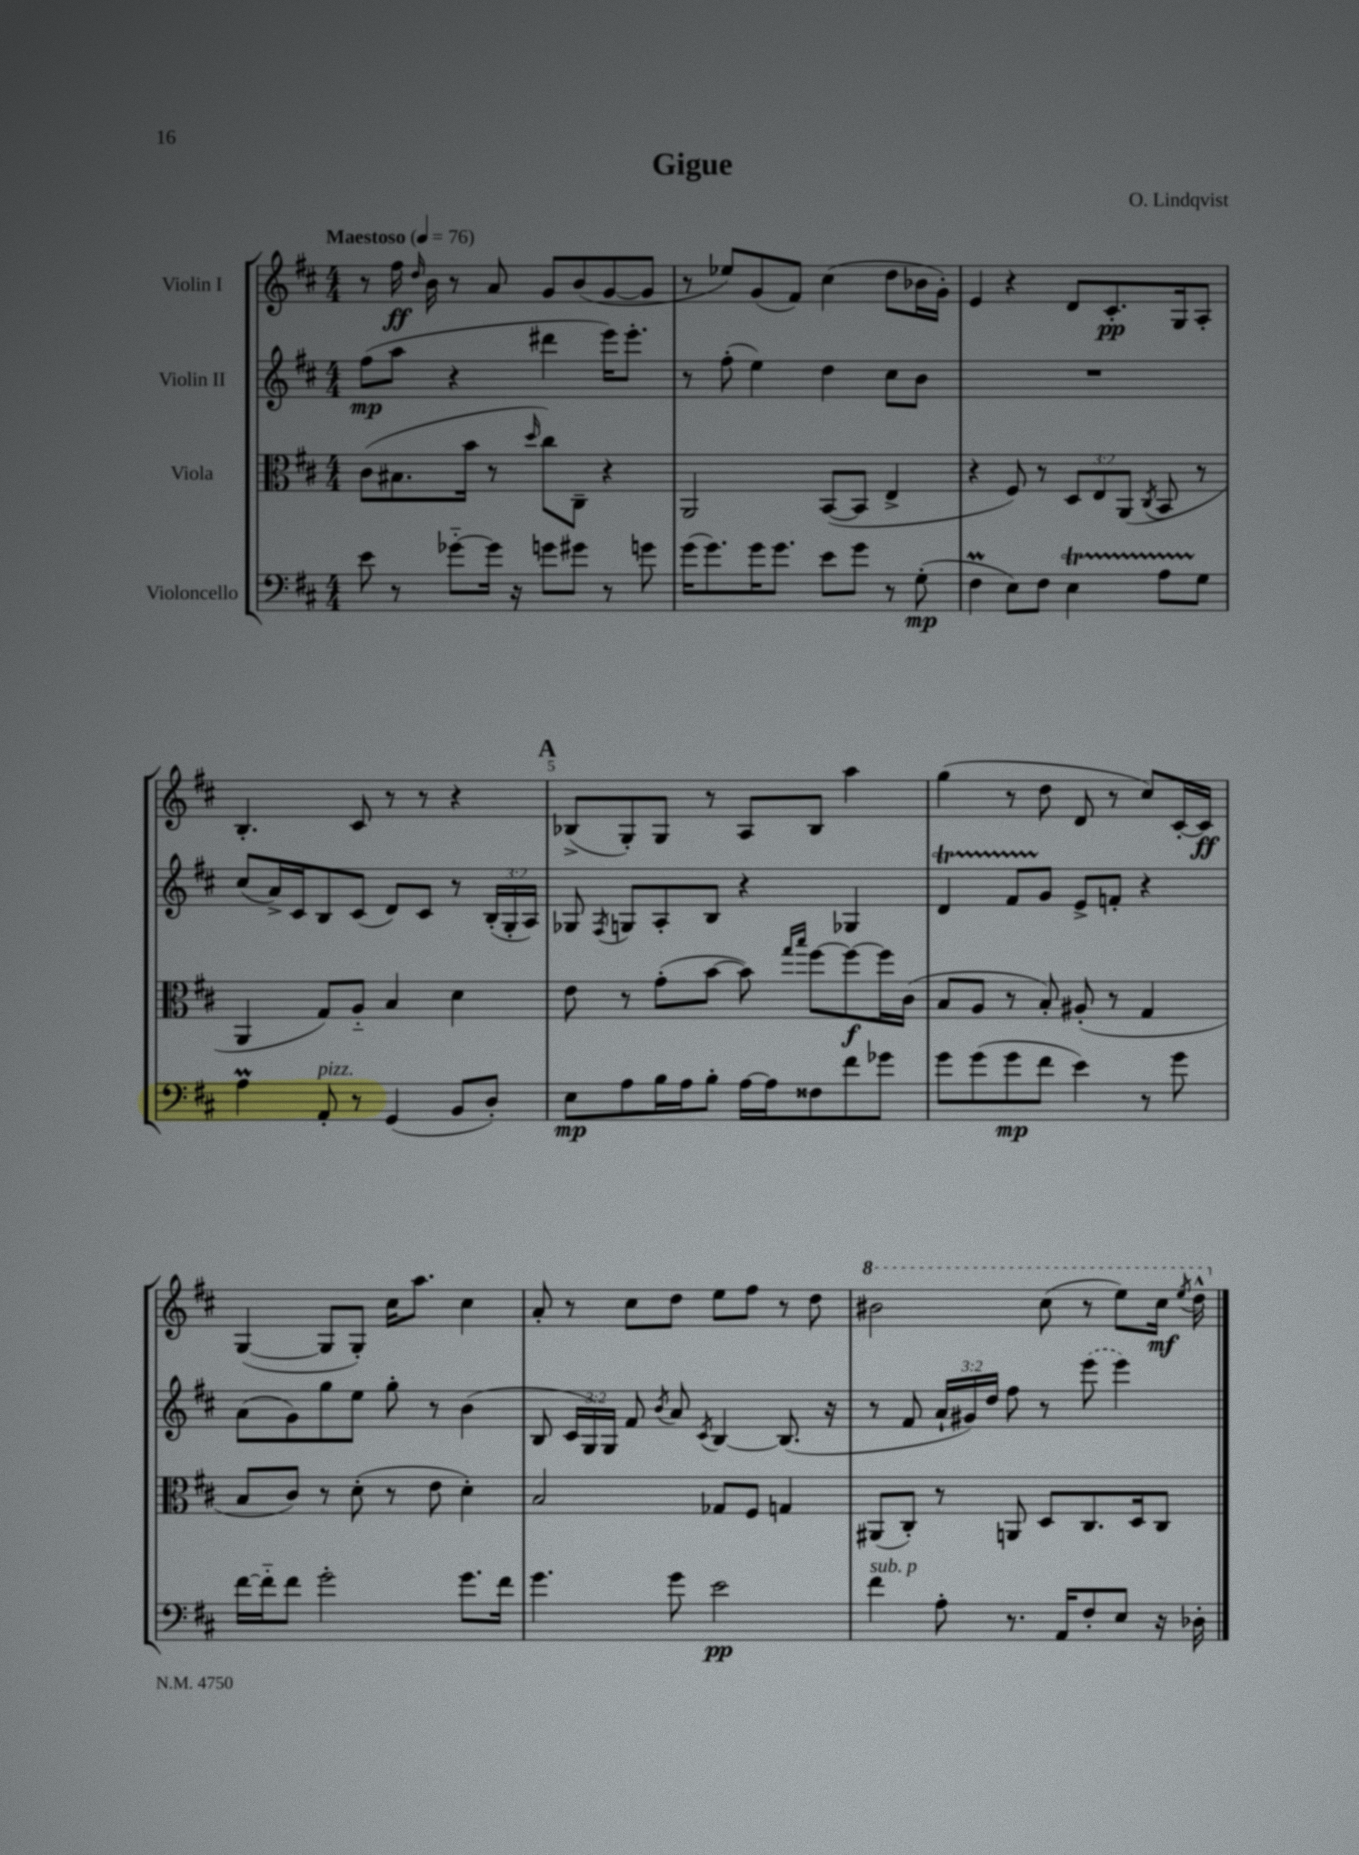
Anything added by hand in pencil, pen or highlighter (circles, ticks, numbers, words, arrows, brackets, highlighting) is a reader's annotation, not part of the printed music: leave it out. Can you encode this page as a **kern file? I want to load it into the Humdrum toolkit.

**kern	**dynam	**kern	**dynam	**kern	**dynam	**kern	**dynam
*part4	*part4	*part3	*part3	*part2	*part2	*part1	*part1
*staff4	*staff4	*staff3	*staff3	*staff2	*staff2	*staff1	*staff1
*I"Violoncello	*	*I"Viola	*	*I"Violin II	*	*I"Violin I	*
*clefF4	*	*clefC3	*	*clefG2	*	*clefG2	*
*k[f#c#]	*	*k[f#c#]	*	*k[f#c#]	*	*k[f#c#]	*
*M4/4	*	*M4/4	*	*M4/4	*	*M4/4	*
*MM76	*	*MM76	*	*MM76	*	*MM76	*
=1	=1	=1	=1	=1	=1	=1	=1
!	!	!	!	!	!	!LO:TX:a:B:t=Maestoso	!
8e\	.	(8c#\L	.	(8ff#\L	mp	8r	.
8r	.	8.B#X\	.	8aa\J	.	16ff#\	ff
.	.	.	.	.	.	16qqdd/	.
.	.	.	.	.	.	16b\	.
[8g-X\L	.	.	.	4r	.	8r	.
.	.	16b\Jk	.	.	.	.	.
16g-\Jk]	.	8r	.	.	.	8a/	.
16r	.	.	.	.	.	.	.
.	.	16qqdd/	.	.	.	.	.
8gn\L	.	8cc#\L)	.	4ddd#X\	.	8g/L	.
8g#X\J	.	8C#~\J	.	.	.	(8b/	.
8r	.	4r	.	16eee\KL)	.	[8g/	.
.	.	.	.	8.eee'\J	.	.	.
8gn\	.	.	.	.	.	8g/J]	.
=2	=2	=2	=2	=2	=2	=2	=2
(16g\KL	.	2AA/	.	8r	.	8r	.
8.g\)	.	.	.	.	.	.	.
.	.	.	.	(8ff#'\	.	8ee-X/L)	.
16g\K	.	.	.	4ee\)	.	(8g/	.
8.g\J	.	.	.	.	.	.	.
.	.	.	.	.	.	8f#/J)	.
8e\L	.	([8BB/L	.	4dd\	.	(4cc#\	.
8g\J	.	8BB/J]	.	.	.	.	.
8r	.	4E^/	.	8cc#\L	.	8dd\L	.
(8G'\	mp	.	.	8b\J	.	16b-X\L	.
.	.	.	.	.	.	16g'\JJ)	.
=3	=3	=3	=3	=3	=3	=3	=3
4F#m\	.	4r	.	1r	.	4e/	.
8E\L)	.	8F#/)	.	.	.	4r	.
8F#\J	.	8r	.	.	.	.	.
4ET\	.	12D/L	.	.	.	8d/L	.
.	.	12E/	.	.	.	.	.
.	.	.	.	.	.	8.c#'/	pp
.	.	(12AA/J	.	.	.	.	.
.	.	8qC#/	.	.	.	.	.
8ATTT\L	.	8BB/	.	.	.	.	.
.	.	.	.	.	.	16G/k	.
8G\J	.	8r	.	.	.	8A'/J	.
!!LO:LB:g=z
=4	=4	=4	=4	=4	=4	=4	=4
4AM\	.	4AA/	.	(8cc#/L	.	4.B'/	.
.	.	.	.	16a^/L)	.	.	.
.	.	.	.	16c#/J	.	.	.
!LO:TX:a:i:t=pizz.	!	!	!	!	!	!	!
8AA'/	.	8G/L)	.	8B/	.	.	.
8r	.	8A/J	.	(8c#/J	.	8c#/	.
(4GG/	.	4B/	.	8d/L)	.	8r	.
.	.	.	.	8c#/J	.	8r	.
8BB/L	.	4d\	.	8r	.	4r	.
8D'/J)	.	.	.	(24B'/LL	.	.	.
.	.	.	.	24G'/	.	.	.
.	.	.	.	24A/JJ)	.	.	.
!!LO:REH:place=s1:t=A
=5	=5	=5	=5	=5	=5	=5	=5
8E\L	mp	8e\	.	8G-X/	.	(8B-X^/L	.
.	.	.	.	8qF#/	.	.	.
8A\	.	8r	.	8Gn/L	.	8G'/)	.
16B\L	.	(8g'\L	.	8A'/	.	8G/J	.
16A\J	.	.	.	.	.	.	.
8B'\J	.	[8b\J	.	8B/J	.	8r	.
[16A\LL	.	8b\])	.	4r	.	8A/L	.
16A\J]	.	.	.	.	.	.	.
.	.	16qqgg/LL	.	.	.	.	.
.	.	16qqbb/JJ	.	.	.	.	.
8F##X\	.	[8ff#\L	.	.	.	8B-/J	.
8f#\	.	8ff#\_	f	4G-X/	.	4aa\	.
8g-X\J	.	16ff#\L]	.	.	.	.	.
.	.	(16c#\JJ	.	.	.	.	.
=6	=6	=6	=6	=6	=6	=6	=6
8g\L	.	8B/L	.	4dT/	.	(4gg\	.
(8g\	.	8A/J	.	.	.	.	.
8g\	mp	8r	.	8f#TTT/L	.	8r	.
8f#\J	.	8B'/)	.	8g/J	.	8dd\	.
4e\)	.	(8A#X'/	.	8e^/L	.	8d/	.
.	.	8r	.	8fn'/J	.	8r	.
8r	.	4G/	.	4r	.	8cc#/L)	.
8g\	.	.	.	.	.	[16c#'/L	.
.	.	.	.	.	.	16c#/JJ]	ff
!!LO:LB:g=z
=7	=7	=7	=7	=7	=7	=7	=7
[16f#\LL	.	8B/L	.	(8a\L	.	([4G/	.
16f#\J]	.	.	.	.	.	.	.
8f#\J	.	8c#/J)	.	8g\)	.	.	.
2g'\	.	8r	.	8gg\	.	8G/L]	.
.	.	(8d'\	.	8ee\J	.	8G'/J)	.
.	.	8r	.	8gg'\	.	16cc#\KL	.
.	.	.	.	.	.	8.aa\J	.
.	.	8e\	.	8r	.	.	.
8.g\L	.	4d'\)	.	(4b\	.	4cc#\	.
16f#\Jk	.	.	.	.	.	.	.
=8	=8	=8	=8	=8	=8	=8	=8
4.g\	.	2B/	.	8B/	.	8a'/	.
.	.	.	.	24c#/LL	.	8r	.
.	.	.	.	24G/)	.	.	.
.	.	.	.	24G/JJ	.	.	.
.	.	.	.	8f#/	.	8cc#\L	.
.	.	.	.	8qb/	.	.	.
8g\	.	.	.	8a/	.	8dd\J	.
.	.	.	.	8qc#/	.	.	.
2e\	pp	8G-X/L	.	[4B/	.	8ee\L	.
.	.	8F#/J	.	.	.	8ff#\J	.
.	.	4Gn/	.	(8.B/]	.	8r	.
.	.	.	.	.	.	8dd\	.
.	.	.	.	16r	.	.	.
=9	=9	=9	=9	=9	=9	=9	=9
*	*	*	*	*	*	*8va	*
!LO:TX:a:i:t=sub. p	!	!	!	!	!	!	!
4f#\	.	(8AA#X/L	.	8r	.	2bb#X\	.
.	.	8C#'/J)	.	8f#/	.	.	.
8A'\	.	8r	.	24a`/LL	.	.	.
.	.	.	.	24g#X/)	.	.	.
.	.	.	.	24dd/JJ	.	.	.
8.r	.	8AAn/	.	8ff#\	.	.	.
.	.	8D/L	.	8r	.	(8ccc#\	.
16AA/KL	.	.	.	.	.	.	.
8F#'/	.	8.C#/	.	(8eee\	.	8r	.
8E/J	.	.	.	4eee\)	.	8eee\L)	.
.	.	16D/k	.	.	.	.	.
16r	.	8C#/J	.	.	.	16ccc#\Jk	mf
.	.	.	.	.	.	8qeee/	.
16D-X'\	.	.	.	.	.	16ddd^^\	.
*	*	*	*	*	*	*X8va	*
==	==	==	==	==	==	==	==
*-	*-	*-	*-	*-	*-	*-	*-
